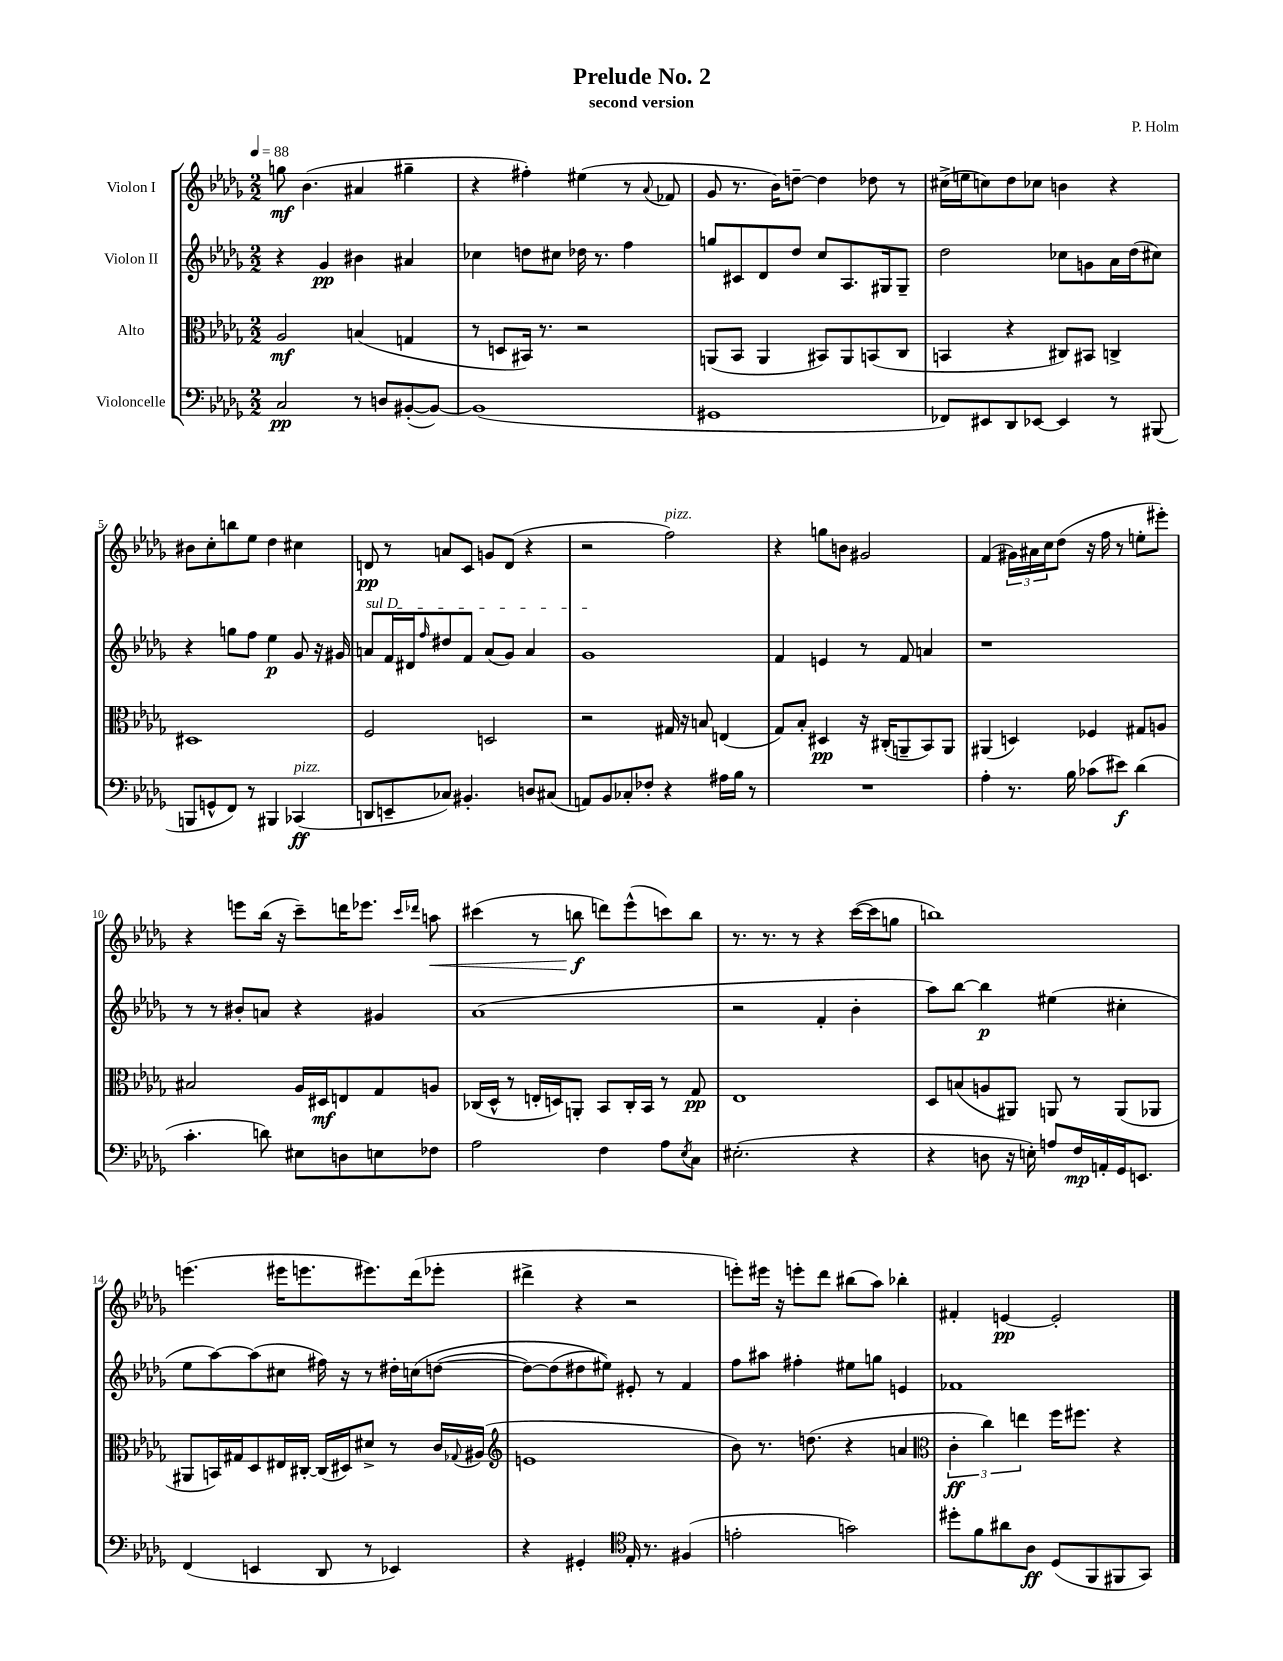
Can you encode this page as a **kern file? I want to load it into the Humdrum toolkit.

**kern	**kern	**kern	**kern
*staff4	*staff3	*staff2	*staff1
*clefF4	*clefC3	*clefG2	*clefG2
*k[b-e-a-d-g-]	*k[b-e-a-d-g-]	*k[b-e-a-d-g-]	*k[b-e-a-d-g-]
*M2/2	*M2/2	*M2/2	*M2/2
*MM88	*MM88	*MM88	*MM88
2C	2A-	4r	8gg
.	.	.	(4.b-
.	.	4g-	.
8r	(4B	4b#	4a#
8D	.	.	.
([8BB#'	4G	4a#	4gg#~
8BB#_)	.	.	.
=	=	=	=
(1BB#]	8r	4cc-	4r
.	8D	.	.
.	16BB#)	8dd	4ff#')
.	8.r	.	.
.	.	8cc#	.
.	2r	16dd-	(4ee#
.	.	8.r	.
.	.	4ff	8r
.	.	.	8qqa-
.	.	.	8f-
=	=	=	=
1GG#	(8AA	8gg	8g-
.	8BB-	8c#	8.r
.	4AA	8d-	.
.	.	.	16b-)
.	.	8dd-	[8dd~
.	8BB#)	8cc	4dd]
.	8AA	8.A-	.
.	(8BB	.	8dd-
.	.	16G#	.
.	8C	8G#~	8r
=	=	=	=
8FF-)	4BB	2dd-	(16cc#^
.	.	.	16ee
8EE#	.	.	8cc)
8DD-	4r	.	8dd-
[8EE-	.	.	8cc-
4EE-]	8C#)	8cc-	4b
.	8BB#	8g	.
8r	4C^	16a-	4r
.	.	(16dd-	.
(8BBB#	.	8cc#)	.
=	=	=	=
8BBB	1D#	4r	8b#
8GG^^	.	.	8cc'
8FF)	.	8gg	8bb
8r	.	8ff	8ee-
4BBB#	.	4ee-	4dd-
(4CC-	.	8g-	4cc#
.	.	16r	.
.	.	16g#	.
=	=	=	=
8DD	2F	8a	8d
8EE~	.	16f	8r
.	.	16d#	.
.	.	16qqff	.
8C-)	.	8dd#	8a
4.BB#'	.	8f	8c
.	2D	(8a	8g
.	.	8g-)	(8d
8D	.	4a	4r
(8C#	.	.	.
=	=	=	=
8AA)	2r	1g-	2r
8BB-	.	.	.
8C-'	.	.	.
8F-'	.	.	.
4r	16G#	.	2ff)
.	16r	.	.
.	8B	.	.
16A#	(4E	.	.
16B-	.	.	.
8r	.	.	.
=	=	=	=
1r	8G-)	4f	4r
.	8B-'	.	.
.	4D#	4e	8gg
.	.	.	8b
.	16r	8r	2g#
.	(16C#'	.	.
.	8AA~	8f	.
.	8BB-)	4a	.
.	8AA	.	.
=	=	=	=
4A-'	(4AA#	1r	(4f
8.r	4D)	.	24g#)
.	.	.	24a#
.	.	.	24cc
.	.	.	(8dd-
16B-	.	.	.
(8c-	4F-	.	16r
.	.	.	16ff
8e#)	.	.	8r
(4d-	8G#	.	8ee'
.	8A	.	8eee#')
=	=	=	=
4.c'	2B#	8r	4r
.	.	8r	.
.	.	8b#'	8eee
8d)	.	8a	(16bb-
.	.	.	16r
8E#	16A-	4r	8ccc~)
.	16D#	.	.
8D	8E	.	16ddd
.	.	.	8.eee-
8E	8G-	4g#	.
.	.	.	16qqccc
.	.	.	16qqddd-
8F-	8A	.	8aa
=	=	=	=
2A-	(16C-	(1a-	(4ccc#
.	16D-^^	.	.
.	8r	.	.
.	16E'	.	8r
.	16D)	.	.
.	8AA'	.	8bb
4F	8BB-	.	8ddd)
.	16C-'	.	(8eee-^^
.	16BB-	.	.
8A-	8r	.	8ccc)
8qE-	.	.	.
8C	8G-	.	8bb
=	=	=	=
(2.E#'	1E-	2r	8.r
.	.	.	8.r
.	.	.	8r
.	.	4f'	4r
4r	.	4b-'	([16ccc
.	.	.	16ccc]
.	.	.	8gg
=	=	=	=
4r	8D-	8aa-)	1bb)
.	(8B	[8bb-	.
8D	8A	4bb-]	.
16r	8AA#)	.	.
16E')	.	.	.
8A	8AA	(4ee#	.
16F	8r	.	.
16AA'	.	.	.
16GG-	(8AA	4cc#'	.
8.EE	.	.	.
.	8AA-	.	.
=	=	=	=
(4FF	8AA#	8ee-	(4.eee
.	16BB)	[8aa-)	.
.	16G#	.	.
4EE	8D-	(8aa-]	.
.	16E#	8cc#	16eee#
.	[16C#'	.	8.eee
8DD-	(16C#]	16ff#)	.
.	16D#)	16r	.
8r	8d#^	8r	8.eee#)
4EE-)	8r	16dd#'	.
.	.	&(16cc	(16ddd-
.	16c	([8dd	8eee-'
.	8qqG-	.	.
.	(16A#	.	.
=	=	=	=
*	*clefG2	*	*
4r	1e	8dd_)	4ddd#^
.	.	(8dd]	.
4GG#'	.	8dd#	4r
.	.	8ee#)&)	.
*clefC4	*	*	*
16E-'	.	8e#'	2r
8.r	.	.	.
.	.	8r	.
(4F#	.	4f	.
=	=	=	=
2e'	8b-)	8ff	8eee')
.	8.r	8aa#	16eee#
.	.	.	16r
.	.	4ff#'	8eee'
.	(8.dd	.	.
.	.	.	8ddd-
2g)	4r	8ee#	(8bb#
.	.	8gg	8aa-)
.	4a	4e	4bb-'
=	=	=	=
*	*clefC3	*	*
8dd#'	6c'	1f-	4f#'
8f	.	.	.
.	6cc)	.	.
8a#	.	.	[4e
.	6ee	.	.
8A-	.	.	.
(8D-	16ff	.	2e']
.	8.ff#	.	.
8FF	.	.	.
8FF#	4r	.	.
8GG-)	.	.	.
==	==	==	==
*-	*-	*-	*-
